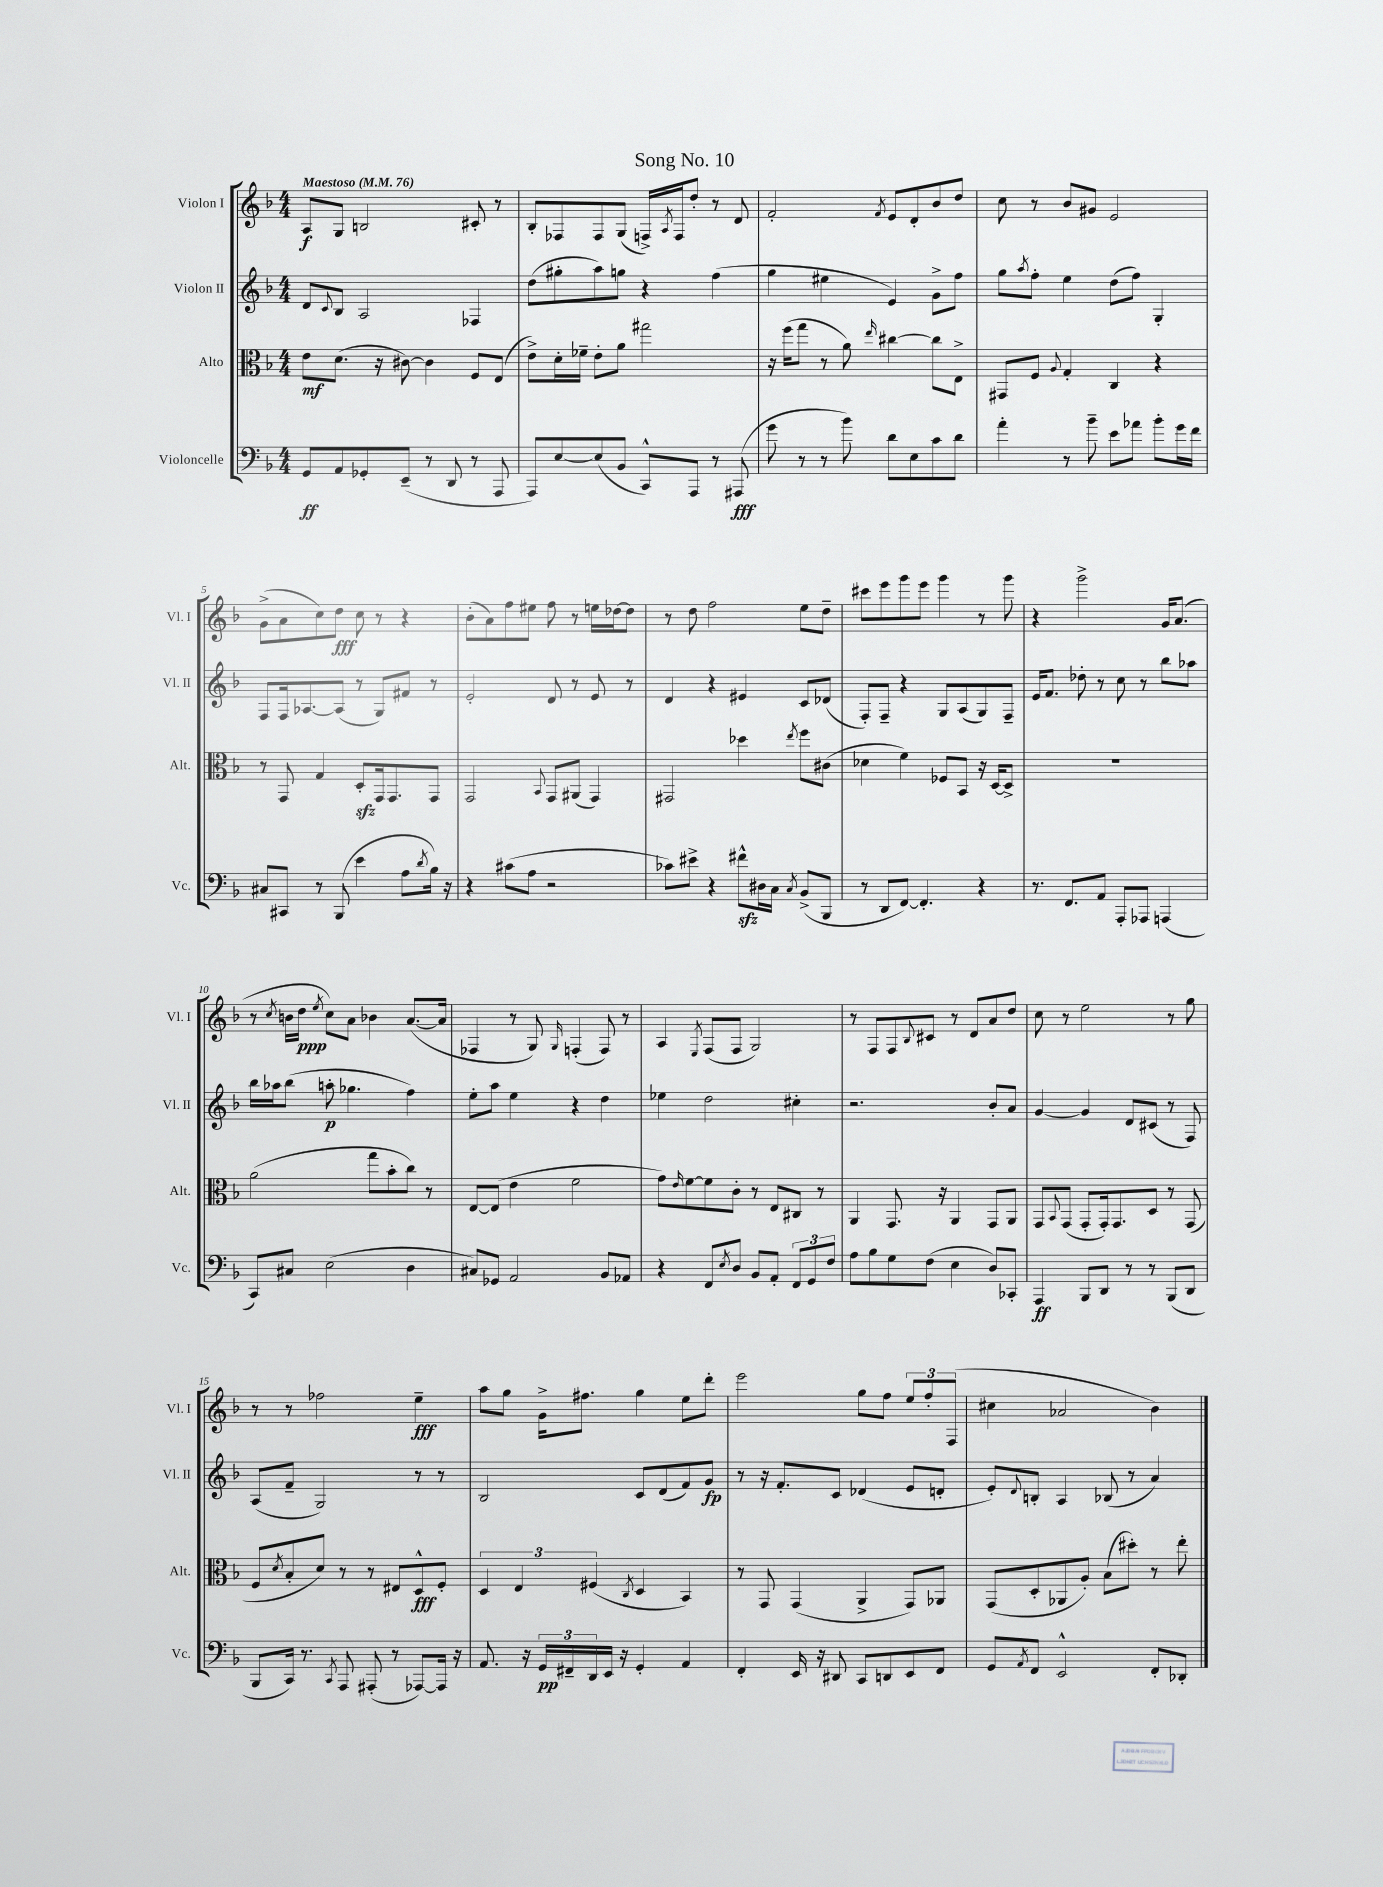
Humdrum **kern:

**kern	**dynam	**kern	**dynam	**kern	**dynam	**kern	**dynam
*part4	*part4	*part3	*part3	*part2	*part2	*part1	*part1
*staff4	*staff4	*staff3	*staff3	*staff2	*staff2	*staff1	*staff1
*I"Violoncelle	*	*I"Alto	*	*I"Violon II	*	*I"Violon I	*
*I'Vc.	*	*I'Alt.	*	*I'Vl. II	*	*I'Vl. I	*
*clefF4	*	*clefC3	*	*clefG2	*	*clefG2	*
*k[b-]	*	*k[b-]	*	*k[b-]	*	*k[b-]	*
*M4/4	*	*M4/4	*	*M4/4	*	*M4/4	*
*MM76	*	*MM76	*	*MM76	*	*MM76	*
=1	=1	=1	=1	=1	=1	=1	=1
!	!	!	!	!	!	!LO:TX:a:B:t=Maestoso	!
8GG/L	ff	8e\L	mf	8d/L	.	8A/L	f
.	.	.	.	8qqc/	.	.	.
8AA/	.	(8.d\J	.	8B-/J	.	8G/J	.
8GG-X'/	.	.	.	2A/	.	2Bn/	.
.	.	16r	.	.	.	.	.
(8EE~/J	.	[8c#X\)	.	.	.	.	.
8r	.	4c#\]	.	.	.	.	.
8DD/	.	.	.	.	.	.	.
8r	.	8F/L	.	4F-X/	.	8c#X'/	.
8AAA/	.	(8E/J	.	.	.	8r	.
=2	=2	=2	=2	=2	=2	=2	=2
8AAA/L)	.	8e^\L)	.	(8dd\L	.	8B-'/L	.
[8E/	.	16d'\L	.	8gg#X'\	.	8F-X/	.
.	.	16f-X~\JJ	.	.	.	.	.
(8E/]	.	8e'\L	.	8aa\)	.	8F-/	.
8BB-/J	.	8a\J	.	8ggn\J	.	(8G/J	.
8CC^^/L)	.	2gg#X\	.	4r	.	16Fn^/LL)	.
.	.	.	.	.	.	8qA/	.
.	.	.	.	.	.	16F/J	.
8AAA/J	.	.	.	.	.	8dd'/J	.
8r	.	.	.	(4ff\	.	8r	.
(8AAA#X/	fff	.	.	.	.	8d/	.
=3	=3	=3	=3	=3	=3	=3	=3
8g\	.	16r	.	4gg\	.	2f'/	.
.	.	(16ff\KL	.	.	.	.	.
8r	.	8gg\J	.	.	.	.	.
8r	.	8r	.	4ee#X\	.	.	.
8b-\)	.	8a\)	.	.	.	.	.
.	.	16qqee/	.	.	.	8qf/	.
8d\L	.	[4cc#X\	.	4e/)	.	8e/L	.
8E\	.	.	.	.	.	8d'/	.
8c\	.	8cc#\L]	.	8g^\L	.	8b-/	.
8d\J	.	8E^\J	.	8ff\J	.	8dd/J	.
=4	=4	=4	=4	=4	=4	=4	=4
4a'\	.	8GG#X/L	.	8gg\L	.	8cc\	.
.	.	.	.	8qaa/	.	.	.
.	.	8F/J	.	8ff'\J	.	8r	.
.	.	8qqA/	.	.	.	.	.
8r	.	4G'/	.	4ee\	.	8b-/L	.
8b-~\	.	.	.	.	.	8g#X/J	.
8e\L	.	4C/	.	(8dd\L	.	2e/	.
8a-X\J	.	.	.	8ff\J)	.	.	.
8b-'\L	.	4r	.	4G'/	.	.	.
16g\L	.	.	.	.	.	.	.
16f\JJ	.	.	.	.	.	.	.
!!LO:LB:g=z
=5	=5	=5	=5	=5	=5	=5	=5
8C#X/L	.	8r	.	8F/L	.	(8g^\L	.
8CC#X/J	.	8GG/	.	16F/k	.	8a\	.
.	.	.	.	[8.A-X/	.	.	.
8r	.	4G/	.	.	.	8cc\)	.
(8BBB-/	.	.	.	(8A-/J]	.	8dd\J	fff
4e\	.	8Dzz'/L	.	8r	.	8cc\	.
.	.	16GG/k	.	8G/L)	.	8r	.
.	.	8.GG/	.	.	.	.	.
8A\L	.	.	.	8f#X/J	.	4r	.
8qd/	.	.	.	.	.	.	.
16B-\Jk)	.	8GG/J	.	8r	.	.	.
16r	.	.	.	.	.	.	.
=6	=6	=6	=6	=6	=6	=6	=6
4r	.	2GG/	.	2e'/	.	(8b-'\L	.
.	.	.	.	.	.	8a\)	.
(8c#X\L	.	.	.	.	.	8ff\	.
8A\J	.	.	.	.	.	8ee#X\J	.
.	.	8qqBB-/	.	.	.	.	.
2r	.	8GG/L	.	8d/	.	8ff\	.
.	.	(8AA#X/J	.	8r	.	8r	.
.	.	4GG/)	.	8e/	.	16een\LL	.
.	.	.	.	.	.	[16dd-X\J	.
.	.	.	.	8r	.	8dd-\J]	.
=7	=7	=7	=7	=7	=7	=7	=7
8c-X\L)	.	2GG#X/	.	4d/	.	8r	.
8e#X^\J	.	.	.	.	.	8dd\	.
4r	.	.	.	4r	.	2ff\	.
8f#Xzz^^\L	.	4dd-X\	.	4e#X/	.	.	.
16D#X\L	.	.	.	.	.	.	.
16C\JJ	.	.	.	.	.	.	.
8qC/	.	8qee/	.	.	.	.	.
(8BB-^/L	.	8ff\L	.	8c/L	.	8ee\L	.
8BBB-/J	.	(8c#X\J	.	(8d-X/J	.	8dd~\J	.
=8	=8	=8	=8	=8	=8	=8	=8
8r	.	4d-X\	.	8F'/L)	.	8ccc#X\L	.
8DD/L	.	.	.	8F~/J	.	8eee\	.
[8FF/J)	.	4f\)	.	4r	.	8ggg\	.
4.FF'/]	.	.	.	.	.	8eee\J	.
.	.	8F-X/L	.	8G/L	.	4ggg\	.
.	.	8BB-/J	.	(8A/	.	.	.
4r	.	16r	.	8G/)	.	8r	.
.	.	[16D/KL	.	.	.	.	.
.	.	8D^/J]	.	8F~/J	.	8ggg\	.
=9	=9	=9	=9	=9	=9	=9	=9
8.r	.	1r	.	16e/KL	.	4r	.
.	.	.	.	8.f/J	.	.	.
8.FF/L	.	.	.	.	.	.	.
.	.	.	.	8dd-X'\	.	2ggg^\	.
8AA/J	.	.	.	8r	.	.	.
8AAA'/L	.	.	.	8cc\	.	.	.
8AAA-X/J	.	.	.	8r	.	.	.
(4AAAn/	.	.	.	8bb-\L	.	16g/KL	.
.	.	.	.	.	.	(8.a/J	.
.	.	.	.	8aa-X\J	.	.	.
!!LO:LB:g=z
=10	=10	=10	=10	=10	=10	=10	=10
8CC/L)	.	(2a\	.	16bb-\LL	.	8r	.
.	.	.	.	16aa-X\J	.	.	.
.	.	.	.	.	.	8qcc/	.
8C#X/J	.	.	.	(8bb-\J	.	16bn\LL	.
.	.	.	.	.	.	16dd\JJ	ppp
.	.	.	.	.	.	8qee/	.
(2E\	.	.	.	8aan'\	p	8cc\L)	.
.	.	.	.	4.gg-X\	.	8a\J	.
.	.	8gg\L	.	.	.	4b-X\	.
.	.	8b-'\	.	.	.	.	.
4D\	.	8cc\J)	.	4ff\)	.	([8.a/L	.
.	.	8r	.	.	.	.	.
.	.	.	.	.	.	16a/Jk]	.
=11	=11	=11	=11	=11	=11	=11	=11
8C#X/L)	.	[8E/L	.	8ee'\L	.	4F-X/	.
8GG-X/J	.	(8E/J]	.	8aa\J	.	.	.
2AA/	.	4e\	.	4ee\	.	8r	.
.	.	.	.	.	.	8G/)	.
.	.	.	.	.	.	16qqG/	.
.	.	2f\	.	4r	.	(4Fn'/	.
8BB-/L	.	.	.	4dd\	.	8F/)	.
8AA-X/J	.	.	.	.	.	8r	.
=12	=12	=12	=12	=12	=12	=12	=12
4r	.	8g\L)	.	4ee-X\	.	4A/	.
.	.	16qqe/	.	.	.	.	.
.	.	[8f\	.	.	.	.	.
.	.	.	.	.	.	8qE/	.
8FF/L	.	8f\]	.	2dd\	.	(8F/L	.
8qE/	.	.	.	.	.	.	.
8D/J	.	8c'\J	.	.	.	8F/J	.
8BB-/L	.	8r	.	.	.	2G/)	.
8AA'/J	.	8E/L	.	.	.	.	.
12FF/L	.	8C#X/J	.	4cc#X'\	.	.	.
12GG/	.	.	.	.	.	.	.
.	.	8r	.	.	.	.	.
12F/J	.	.	.	.	.	.	.
=13	=13	=13	=13	=13	=13	=13	=13
8A\L	.	4AA/	.	2.r	.	8r	.
8B-\	.	.	.	.	.	8F/L	.
8G\	.	8.GG/	.	.	.	8F/	.
.	.	.	.	.	.	8qqB-/	.
(8F\J	.	.	.	.	.	8c#X/J	.
.	.	16r	.	.	.	.	.
4E\	.	4AA/	.	.	.	8r	.
.	.	.	.	.	.	8d/L	.
8D/L)	.	8GG/L	.	8b-'/L	.	8a/	.
8CC-X'/J	.	8AA/J	.	8a/J	.	8dd/J	.
=14	=14	=14	=14	=14	=14	=14	=14
4AAA/	ff	8GG/L	.	[4g/	.	8cc\	.
.	.	8qqBB-/	.	.	.	.	.
.	.	(8GG/J	.	.	.	8r	.
8BBB-/L	.	8GG'/L	.	4g/]	.	2ee\	.
8DD/J	.	16GG'/k)	.	.	.	.	.
.	.	8.GG/	.	.	.	.	.
8r	.	.	.	8d/L	.	.	.
8r	.	8D/J	.	(8c#X/J	.	.	.
(8BBB-/L	.	8r	.	8r	.	8r	.
8DD/J	.	(8GG/	.	8F/)	.	8gg\	.
!!LO:LB:g=z
=15	=15	=15	=15	=15	=15	=15	=15
8BBB-/L	.	8F/L	.	(8A/L	.	8r	.
.	.	8qd/	.	.	.	.	.
16CC/Jk)	.	8B-'/	.	8f~/J	.	8r	.
8.r	.	.	.	.	.	.	.
.	.	8d/J)	.	2G/)	.	2ff-X\	.
8qCC/	.	.	.	.	.	.	.
8AAA/	.	8r	.	.	.	.	.
(8AAA#X'/	.	8r	.	.	.	.	.
8r	.	8E#X/L	.	.	.	.	.
[8AAA-X/L)	.	8D^^/	fff	8r	.	4ee~\	fff
16AAA-/Jk]	.	8F'/J	.	8r	.	.	.
16r	.	.	.	.	.	.	.
=16	=16	=16	=16	=16	=16	=16	=16
8.AA/	.	6D/	.	2B-/	.	8aa\L	.
.	.	.	.	.	.	8gg\J	.
.	.	6E/	.	.	.	.	.
16r	.	.	.	.	.	.	.
24GG/LL	pp	.	.	.	.	16g^\KL	.
24FF#X~/	.	.	.	.	.	.	.
.	.	.	.	.	.	8.ff#X\J	.
24DD/	.	(6F#X/	.	.	.	.	.
16EE/JJ	.	.	.	.	.	.	.
16r	.	.	.	.	.	.	.
.	.	8qC/	.	.	.	.	.
4GG'/	.	4D/	.	8c/L	.	4gg\	.
.	.	.	.	(8d/	.	.	.
4AA/	.	4BB-/)	.	8f/)	.	8ee\L	.
.	.	.	.	8g/J	fp	8ddd'\J	.
=17	=17	=17	=17	=17	=17	=17	=17
4FF'/	.	8r	.	8r	.	2eee\	.
.	.	8GG/	.	16r	.	.	.
.	.	.	.	8.f'/L	.	.	.
16EE/	.	(4GG/	.	.	.	.	.
16r	.	.	.	.	.	.	.
8DD#X/	.	.	.	8c/J	.	.	.
8CC/L	.	4AA^/	.	(4d-X/	.	8gg\L	.
8DDn/	.	.	.	.	.	8ff\J	.
8EE/	.	8GG/L)	.	8e/L	.	12ee/L	.
.	.	.	.	.	.	12ff'/	.
8FF/J	.	8AA-X/J	.	8dn'/J	.	.	.
.	.	.	.	.	.	(12F/J	.
=18	=18	=18	=18	=18	=18	=18	=18
8GG/L	.	(8GG/L	.	8e'/L)	.	4cc#X\	.
8qAA/	.	.	.	8qqd/	.	.	.
8FF/J	.	8D'/	.	8Bn'/J	.	.	.
2EE^^/	.	8AA-X/	.	4A/	.	2a-X/	.
.	.	8A'/J)	.	.	.	.	.
.	.	(8B-\L	.	(8B-X/	.	.	.
.	.	8dd#X'\J)	.	8r	.	.	.
8FF'/L	.	8r	.	4a/)	.	4b-\)	.
8DD-X'/J	.	8ee'\	.	.	.	.	.
==	==	==	==	==	==	==	==
*-	*-	*-	*-	*-	*-	*-	*-
